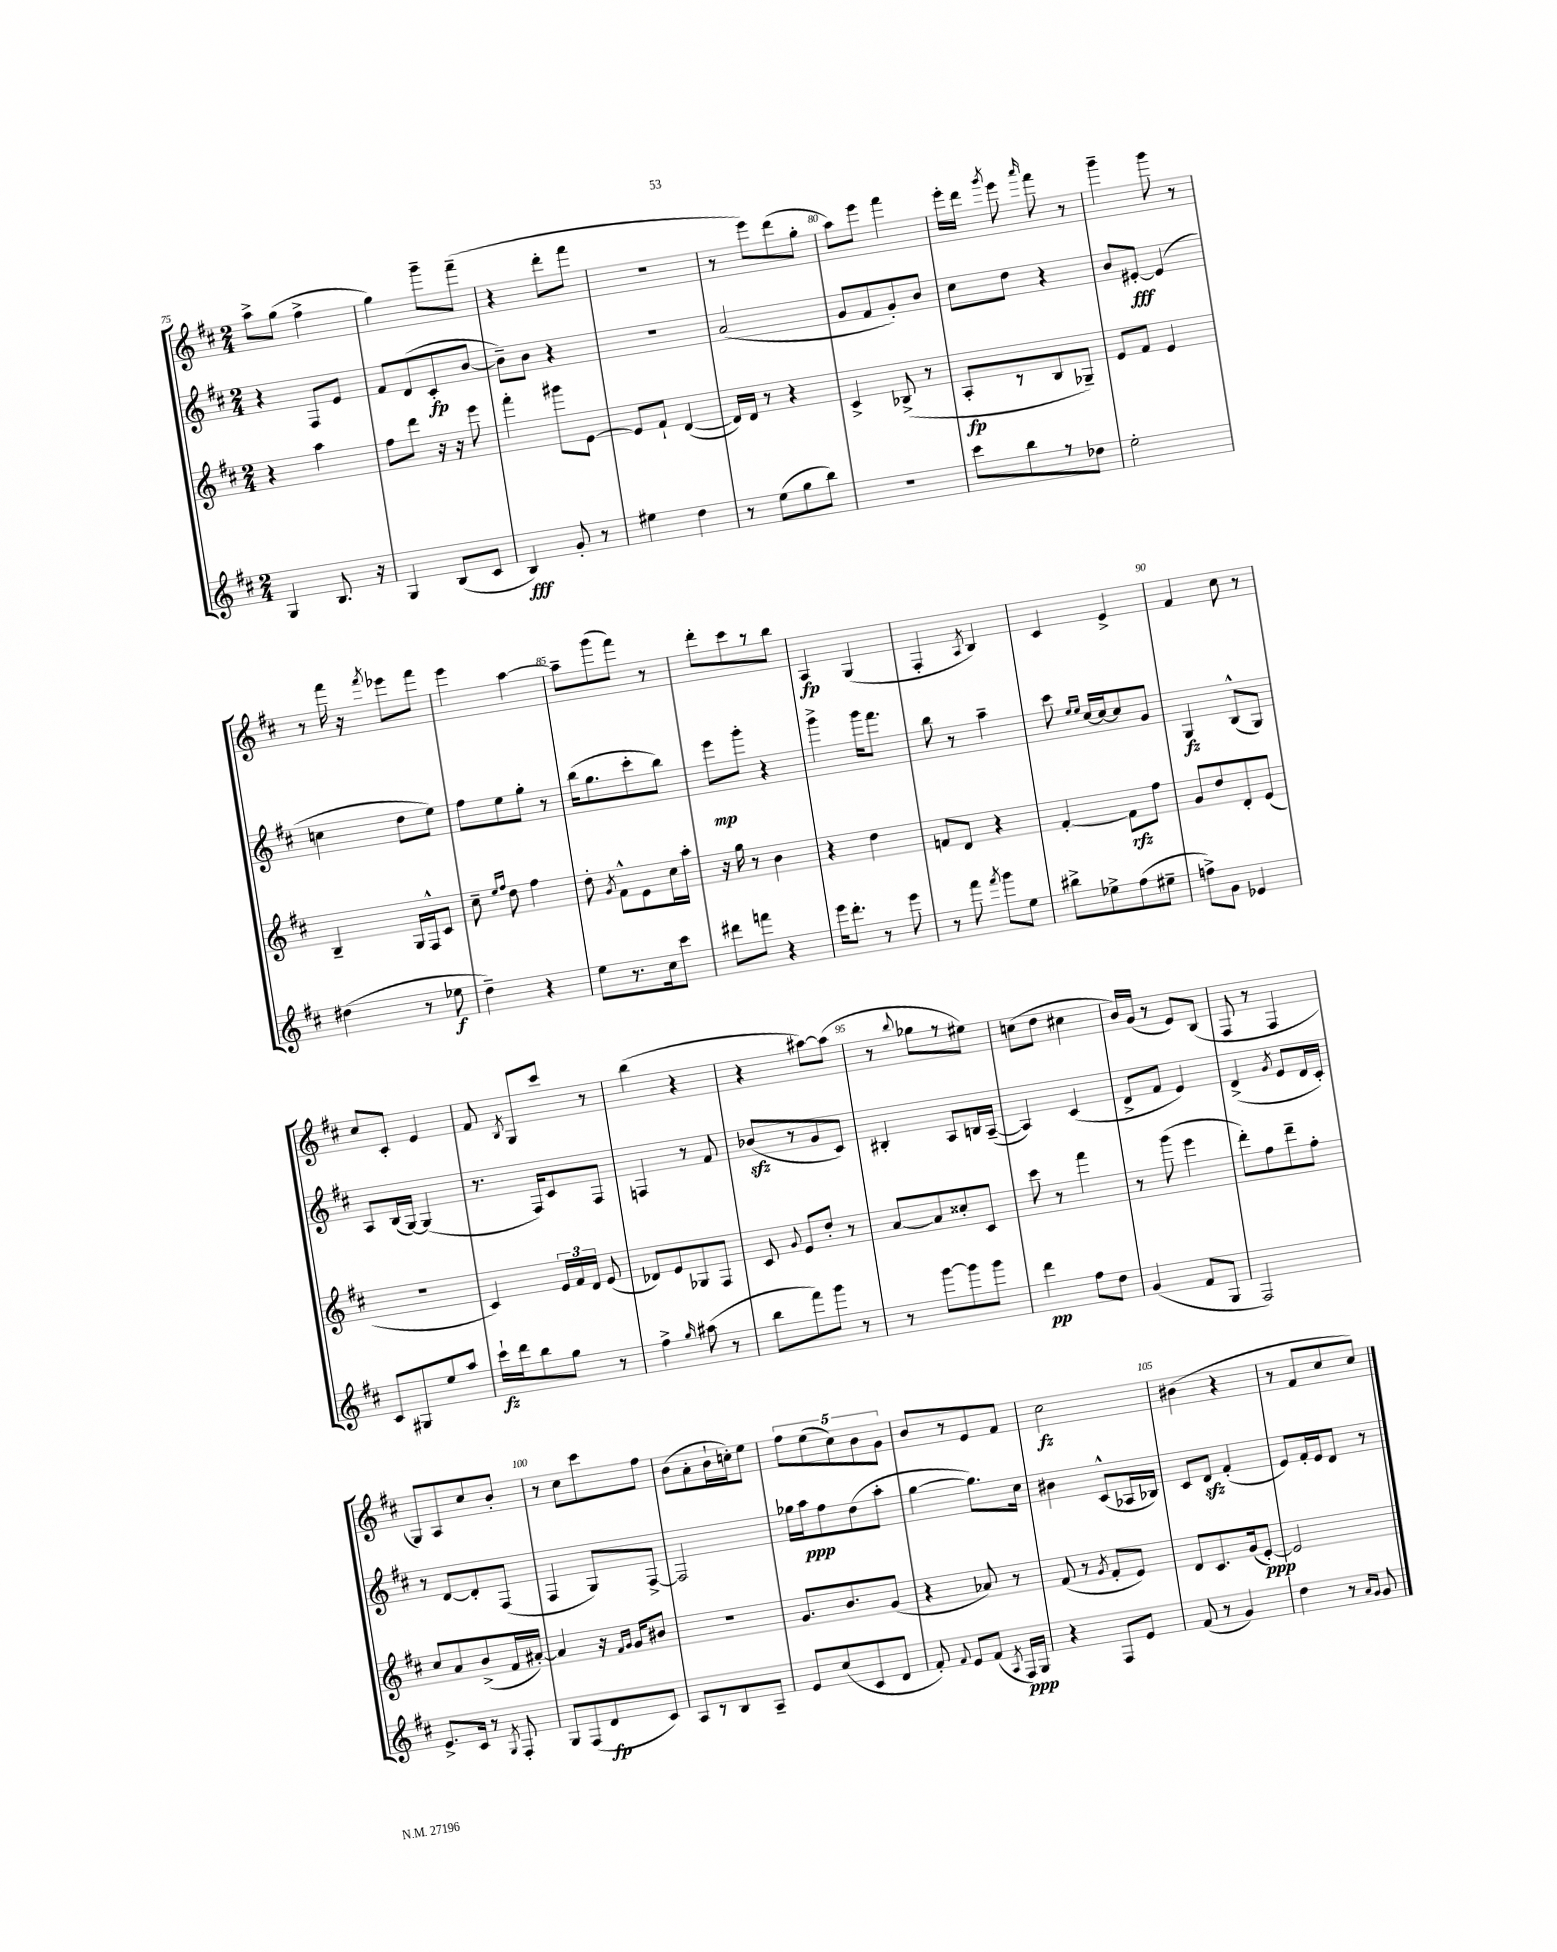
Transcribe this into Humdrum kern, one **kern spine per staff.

**kern	**kern	**kern	**kern
*staff4	*staff3	*staff2	*staff1
*clefG2	*clefG2	*clefG2	*clefG2
*k[f#c#]	*k[f#c#]	*k[f#c#]	*k[f#c#]
*M2/4	*M2/4	*M2/4	*M2/4
4G	4r	4r	8aa^
.	.	.	(8gg
8.B	4aa	8F#	4ff#^
.	.	8e	.
16r	.	.	.
=	=	=	=
4G	8ff#	8f#	4gg)
.	8ddd	(8d	.
(8B	16r	8c#'	8ggg~
.	16r	.	.
8c#	8eee	[8b	(8fff#~
=	=	=	=
4B)	4fff#'	8b~])	4r
.	.	8b	.
8g'	8ggg#	4r	8ddd'
8r	[8e	.	8fff#
=	=	=	=
4ee#	8e]	2r	2r
.	8f#`	.	.
4dd	([4d	.	.
=	=	=	=
8r	16d])	(2a	8r
.	16d	.	.
(8ee	8r	.	8eee)
8gg	4r	.	(8ddd
8bb)	.	.	8gg'
=	=	=	=
2r	4c#^	8g	8aa)
.	.	8f#	8eee
.	(8B-^	8g')	4fff#
.	8r	8b	.
=	=	=	=
8ccc#	8A'	8cc#	16eee'
.	.	.	16ddd
.	.	.	8qggg
8bb	8r	8dd	8eee
.	.	.	16qqaaa
8r	8B	4r	8fff#
8dd-	8G-~)	.	8r
=	=	=	=
2ee'	8e	8b	4ggg~
.	8f#	[8e#'	.
.	4e	(4e#]	8ggg
.	.	.	8r
=	=	=	=
(4dd#	4B~	4cc	8r
.	.	.	16fff#
.	.	.	16r
.	.	.	8qfff#
8r	16G	8dd	8eee-
.	16F#^^	.	.
8ee-	8c#	8ee)	8fff#
=	=	=	=
4dd~)	8cc#~	8ff#	4eee
.	16qqee	.	.
.	16qqff#	.	.
.	8dd	8ee	.
4r	4ff#	8gg'	[4aa
.	.	8r	.
=	=	=	=
8ee	8dd'	(16bb	8aa~]
.	.	8.gg	.
.	8qg	.	.
8.r	8f#^^	.	(8ggg
.	8e	8ccc#'	8fff#)
16cc#	.	.	.
8ccc#	16cc#	8bb)	8r
.	16aa'	.	.
=	=	=	=
8ddd#	16r	8eee	8ddd'
.	16gg	.	.
8fff	8r	8ggg'	8ccc#
4r	4b	4r	8r
.	.	.	8bb
=	=	=	=
16eee	4r	4ggg^	4A
8.ddd'	.	.	.
8r	4dd	16ggg	(4G
.	.	8.fff#	.
8eee	.	.	.
=	=	=	=
8r	8f	8bb	4F#'
8fff#	8d	8r	.
8qfff#	.	.	8qA
8ggg	4r	4aa~	4B)
8ee	.	.	.
=	=	=	=
8bb#^	[4f#'	8ccc#	4c#
.	.	16qqee	.
.	.	16qqee	.
8ee-^	.	[16cc#	.
.	.	16cc#_	.
(8ff#	8f#]	8cc#]	4e^
8ee#~	8ff#	8g	.
=	=	=	=
8ff^)	8g	4G	4f#
8g	8dd	.	.
4e-	8d'	(8B^^	8cc#
.	(8e	8G)	8r
=	=	=	=
8c#	2r	8A	8cc#
8G#	.	(16B	8c#'
.	.	[16G)	.
8ee	.	(4G]	4e
8aa	.	.	.
=	=	=	=
16ccc#`	4c#)	8.r	8f#
16ddd	.	.	.
.	.	.	8qB
8bb	.	.	8G
.	.	16F#)	.
8gg	24e	8c#	8ccc#
.	24f#	.	.
.	24d	.	.
8r	(8e	8F#	8r
=	=	=	=
4ff#^	8d-)	4F	(4bb
.	8e	.	.
16qqgg	.	.	.
(8aa#	8G-	8r	4r
8r	8F#	8f#	.
=	=	=	=
8bb	8c#	(8b-	4r
.	8qqg	.	.
8fff#)	8e	8r	.
8ggg	8dd'	8g	[8aa#)
8r	8r	8c#)	(8aa#]
=	=	=	=
8r	[8a	4B#'	8r
.	.	.	8qqbb
[8ggg	8a]	.	8gg-
8ggg]	8cc##'	8A	8r
8ggg	8c#	16B	8ee#)
.	.	([16A~	.
=	=	=	=
4ddd	8ccc#	4A])	(8cc
.	8r	.	8dd
8ff#	4fff#	(4c#	4cc#
8dd	.	.	.
=	=	=	=
(4g	8r	8d^	16b)
.	.	.	(16g
.	(8ggg	8f#	8r
8f#	4eee	4e)	8e)
8G	.	.	(8B
=	=	=	=
2F#)	8ddd')	(4d^	8F#
.	8ff#	.	8r
.	.	8qg	.
.	8ddd~	8e	4F#
.	8ff#'	16d	.
.	.	16c#')	.
=	=	=	=
8.e^	8cc#	8r	8G)
.	8a	[8d	8A
16c#	.	.	.
8r	(8b^	8d']	8cc#
8qG	.	.	.
8F#'	16f#	(8F#	8b'
.	[16a#')	.	.
=	=	=	=
8G	4a#]	4F#	8r
(8F#	.	.	8cc#
8d	16r	8G)	8ccc#
.	16qqf#	.	.
.	16qqg	.	.
.	16g	.	.
8c#)	8b#	[8F#^	8ff#
=	=	=	=
8A	2r	2F#]	(8b
8r	.	.	8a'
8B	.	.	16b`
.	.	.	16cc')
8A~	.	.	8ee
=	=	=	=
8e	8.g	16gg-	10ff#
.	.	16aa	.
.	.	.	(10ee
(8cc#	.	8ff#	.
.	8.b	.	.
.	.	.	10cc#)
8c#	.	(8dd	.
.	.	.	10b
8d	(8g	8aa'	.
.	.	.	10g
=	=	=	=
8f#')	4r	[4gg	8b
8qqf#	.	.	.
8e	.	.	8r
(8f#	8a-)	8.gg])	8e
8qA	.	.	.
16F#)	8r	.	8f#
16G	.	16cc#	.
=	=	=	=
4r	(8f#	4b#	2cc#
.	8r	.	.
.	8qg	.	.
8F#	8f#'	(8c#^^	.
8e	8e)	16A-	.
.	.	16B-)	.
=	=	=	=
(8f#	8d	8c#	(4b#
8r	8.c#	8d	.
4g)	.	(4f#'	4r
.	(16g	.	.
.	[8e')	.	.
=	=	=	=
4dd	2e]	8e)	8r
.	.	16f#'	8f#
.	.	16e	.
8r	.	8d	8cc#
16qqa	.	.	.
16qqg	.	.	.
8g	.	8r	8cc#)
==	==	==	==
*-	*-	*-	*-
